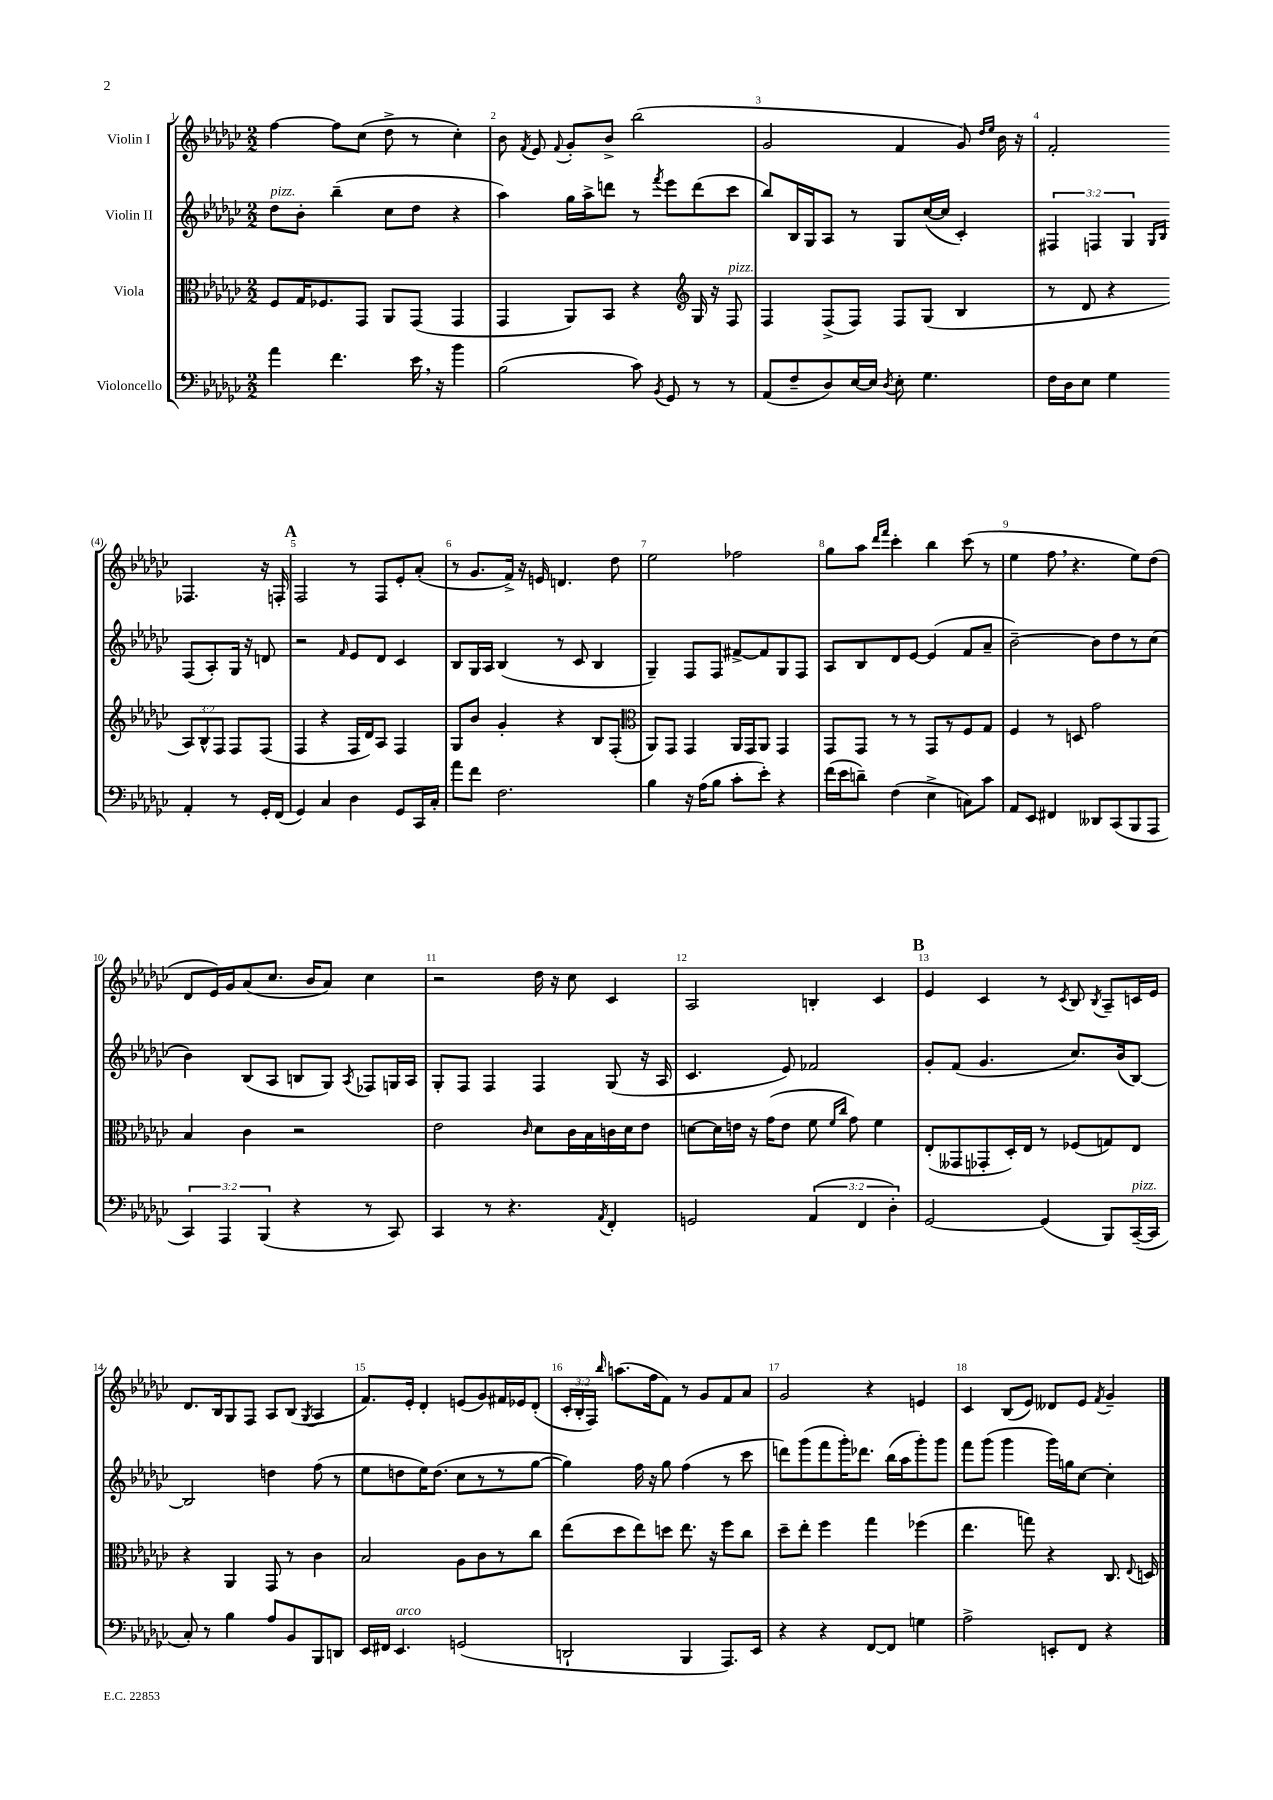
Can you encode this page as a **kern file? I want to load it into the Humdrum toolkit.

**kern	**kern	**kern	**kern
*part4	*part3	*part2	*part1
*staff4	*staff3	*staff2	*staff1
*I"Violoncello	*I"Viola	*I"Violin II	*I"Violin I
*clefF4	*clefC3	*clefG2	*clefG2
*k[b-e-a-d-g-c-]	*k[b-e-a-d-g-c-]	*k[b-e-a-d-g-c-]	*k[b-e-a-d-g-c-]
*M2/2	*M2/2	*M2/2	*M2/2
=1	=1	=1	=1
!	!	!LO:TX:a:i:t=pizz.	!
4a-\	8F/L	8dd-\L	[4ff\
.	16G-/K	8b-'\J	.
.	8.F-X/	.	.
4.f\	.	(4bb-~\	8ff\L]
.	8GG-/J	.	(8cc-\J
.	8AA-/L	8cc-\L	8dd-^\
16e-,\	(8GG-/J	8dd-\J	8r
16r	.	.	.
4b-\	4GG-/	4r	4cc-'\)
=2	=2	=2	=2
(2B-\	4GG-/	4aa-\)	8b-\
.	.	.	8qf/
.	.	.	8e-/
.	.	.	8qqf/
.	8AA-/L)	16gg-\LL	8g-'/L
.	.	16aa-^\J	.
.	8BB-/J	8dddn\J	8b-^/J
8c-\)	4r	8r	(2bb-\
8qBB-/	.	8qfff/	.
8GG-/	.	8eee-\L	.
*	*clefG2	*	*
8r	16G-/	(8ddd\	.
.	16r	.	.
!	!LO:TX:a:i:t=pizz.	!	!
8r	8F/	8ccc-\J	.
=3	=3	=3	=3
(8AA-/L	4F/	8bb-/L)	2g-/
8F~/	.	16B-/L	.
.	.	16G-/J	.
8D-/)	(8F^/L	8A-/J	.
[16E-/L	8F/J)	8r	.
16E-/JJ]	.	.	.
8qD-/	.	.	.
8E-'\	8F/L	8G-/L	4f/
4.G-\	(8G-/J	([16cc-/L	.
.	.	16cc-/JJ]	.
.	4B-/	4c-'/)	8g-/)
.	.	.	16qqdd-/LL
.	.	.	16qqee-/JJ
.	.	.	16b-\
.	.	.	16r
=4	=4	=4	=4
16F\LL	8r	6F#X/	2f'/
16D-\J	.	.	.
8E-\J	8d-/	.	.
.	.	6Fn/	.
4G-\	4r	.	.
.	.	6G-/	.
.	.	16qqG-/LL	.
.	.	16qqB-/JJ	.
4AA-'/	12A-/L)	(8F/L	4.F-X/
.	12B-^^/	.	.
.	.	8A-'/)	.
.	12F/J	.	.
8r	8F/L	16G-/Jk	.
.	.	16r	.
16GG-'/LL	(8F/J	8dn/	16r
(16FF/JJ	.	.	16Fn'/
!!LO:LB:g=z
!!LO:REH:place=s1:t=A
=5	=5	=5	=5
4GG-/)	4F/	2r	2F/
4C-/	4r	.	.
.	.	16qqf/	.
4D-\	16F/LL	8e-/L	8r
.	16d-/J)	.	.
.	8A-/J	8d-/J	8F/L
8GG-/L	4F/	4c-/	8e-'/
16CC-/L	.	.	(8a-'/J
16C-'/JJ	.	.	.
=6	=6	=6	=6
8a-\L	8G-/L	8B-/L	8r
8f\J	8b-/J	16G-/L	8.g-/L
.	.	16A-/JJ	.
2.F\	4g-'/	(4B-/	.
.	.	.	16f^/Jk)
.	.	.	16r
.	.	.	16en/
.	4r	8r	4.dn/
.	.	8c-/	.
.	8B-/L	4B-/	.
.	(8F'/J	.	8dd-\
=7	=7	=7	=7
*	*clefC3	*	*
4B-\	8AA-/L)	4G-~/)	2ee-\
.	8GG-/J	.	.
16r	4GG-/	8F/L	.
(16A-\KL	.	.	.
8B-\J	.	8F/J	.
8c-'\L	16AA-/LL	[8f#X^/L	2ff-X\
.	16GG-/J	.	.
8e-'\J)	8AA-/J	8f#/]	.
4r	4GG-/	8G-/	.
.	.	8F/J	.
=8	=8	=8	=8
(16f\LL	8GG-/L	8A-/L	8gg-\L
16e-\J	.	.	.
8dn~\J)	8GG-/J	8B-/	8aa-\J
.	.	.	16qqddd-/LL
.	.	.	16qqfff/JJ
(4F\	8r	8d-/	4ccc-'\
.	8r	[8e-/J	.
4E-^\	8GG-/L	(4e-/]	4bb-\
.	8r	.	.
8Cn\L)	8F/	8f/L	(8ccc-\
8c-\J	8G-/J	8a-~/J	8r
=9	=9	=9	=9
8AA-/L	4F/	[2b-~\)	4ee-\
8EE-/J	.	.	.
4FF#X/	8r	.	8ff,\
.	8Dn/	.	4.r
8DD--X/L	2g-\	8b-\L]	.
(8CC-/	.	8dd-\	.
8BBB-/	.	8r	8ee-\L)
8AAA-/J	.	(8cc-\J	(8dd-\J
!!LO:LB:g=z
=10	=10	=10	=10
6CC-/)	4B-/	4b-\)	8d-/L
.	.	.	16e-/L)
6AAA-/	.	.	.
.	.	.	16g-/J
.	4c-\	(8B-/L	(8a-/
(6BBB-/	.	.	.
.	.	8A-/J	8.cc-/J
4r	2r	8Bn/L	.
.	.	.	16b-/KL
.	.	8G-/J)	8a-/J)
.	.	8qA-/	.
8r	.	8F-X/L	4cc-\
8CC-/)	.	16Gn/L	.
.	.	16A-/JJ	.
=11	=11	=11	=11
4CC-/	2e-\	8G-'/L	2r
.	.	8F/J	.
8r	.	4F/	.
4.r	.	.	.
.	16qqc-/	.	.
.	8d-\L	4F/	16dd-\
.	.	.	16r
.	16c-\L	.	8cc-\
.	16B-\	.	.
8qAA-/	.	.	.
4FF'/	16cn\	(8G-/	4c-/
.	16d-\J	.	.
.	8e-\J	16r	.
.	.	16A-/	.
=12	=12	=12	=12
2GGn/	[8dn\L	4.c-/	2A-/
.	16d\L]	.	.
.	16en\JJ	.	.
.	16r	.	.
.	(16g-\KL	.	.
.	8e\J	8e-/)	.
(6AA-/	8f\	2f-X/	4Bn'/
.	16qqf/LL	.	.
.	16qqcc-/JJ	.	.
.	8g-\)	.	.
6FF/	.	.	.
.	4f\	.	4c-/
6D-'\)	.	.	.
!!LO:REH:place=s1:t=B
=13	=13	=13	=13
[2GG-/	(8E-'/L	8g-'/L	4e-/
.	8GG--X/	(8f/J	.
.	8GG-X'/	4.g-/	4c-/
.	16D-'/L)	.	.
.	16E-/JJ	.	.
(4GG-/]	8r	.	8r
.	.	.	8qc-/
.	(8F-X/L	8.cc-/L)	8B-/
.	.	.	8qB-/
8BBB-/L)	8Gn/)	.	8A-~/L
.	.	(16b-/k	.
!LO:TX:a:i:t=pizz.	!	!	!
([16CC-~/L	8E-/J	[8B-/J)	16cn/L
16CC-/JJ]	.	.	16e-/JJ
!!LO:LB:g=z
=14	=14	=14	=14
8C-'/)	4r	2B-/]	8.d-/L
8r	.	.	.
.	.	.	16B-/k
4B-\	4AA-/	.	8G-/
.	.	.	8F/J
8A-/L	8GG-/	4ddn\	8A-/L
8BB-/	8r	.	(8B-/J
.	.	.	8qG-/
8BBB-/	4c-\	(8ff\	4A-/
8DDn/J	.	8r	.
=15	=15	=15	=15
16EE-/LL	2B-/	8ee-\L	8.f/L)
16FF#X/JJ	.	.	.
!LO:TX:a:i:t=arco	!	!	!
4.EE-/	.	8ddn\	.
.	.	.	16e-'/Jk
.	.	16ee-\K)	4d-'/
.	.	(8.dd\J	.
(2GGn/	8A-\L	8cc-\L	(8en/L
.	8c-\	8r	8g-/)
.	8r	8r	16f#X/L
.	.	.	16e-X/J
.	8cc-\J	[8gg-\J	(8d-'/J
=16	=16	=16	=16
2DDn`/	(8ee-\L	4gg-\])	24c-'/LL
.	.	.	24B-'/
.	.	.	24F/JJ)
.	.	.	16qqbb-/
.	8dd-\	.	(8.aan\L
.	8ee-\)	16ff\	.
.	.	16r	16ff\k
.	8ddn\J	8gg-\	8f\J)
4BBB-/	8.ee-\	(4ff\	8r
.	.	.	8g-/L
.	16r	.	.
8.AAA-/L)	8ff\L	8r	8f/
.	8cc-\J	8ccc-\	8a-/J
16EE-/Jk	.	.	.
=17	=17	=17	=17
4r	8dd-~\L	8dddn\L)	2g-/
.	8ee-'\J	(8ggg-\	.
4r	4ff\	8fff\	.
.	.	16ggg-'\K)	.
.	.	8.ddd-X\J	.
[8FF/L	4gg-\	.	4r
8FF/J]	.	(16bb-\LL	.
.	.	16aa-\J	.
4Gn\	(4ff-X\	8ggg-'\)	4en/
.	.	8ggg-\J	.
=18	=18	=18	=18
2A-^\	4.ee-\	8fff\L	4c-/
.	.	(8ggg-\J	.
.	.	4ggg-\	(8B-/L
.	8ggn\)	.	8e-/J)
8EEn'/L	4r	16ggg-\LL)	8d--X/L
.	.	16ggn\J	.
8FF/J	.	[8cc-\J	8e-/J
.	.	.	8qf/
4r	8.C-/	4cc-'\]	4g-~/
.	8qqE-/	.	.
.	16Dn/	.	.
==	==	==	==
*-	*-	*-	*-
